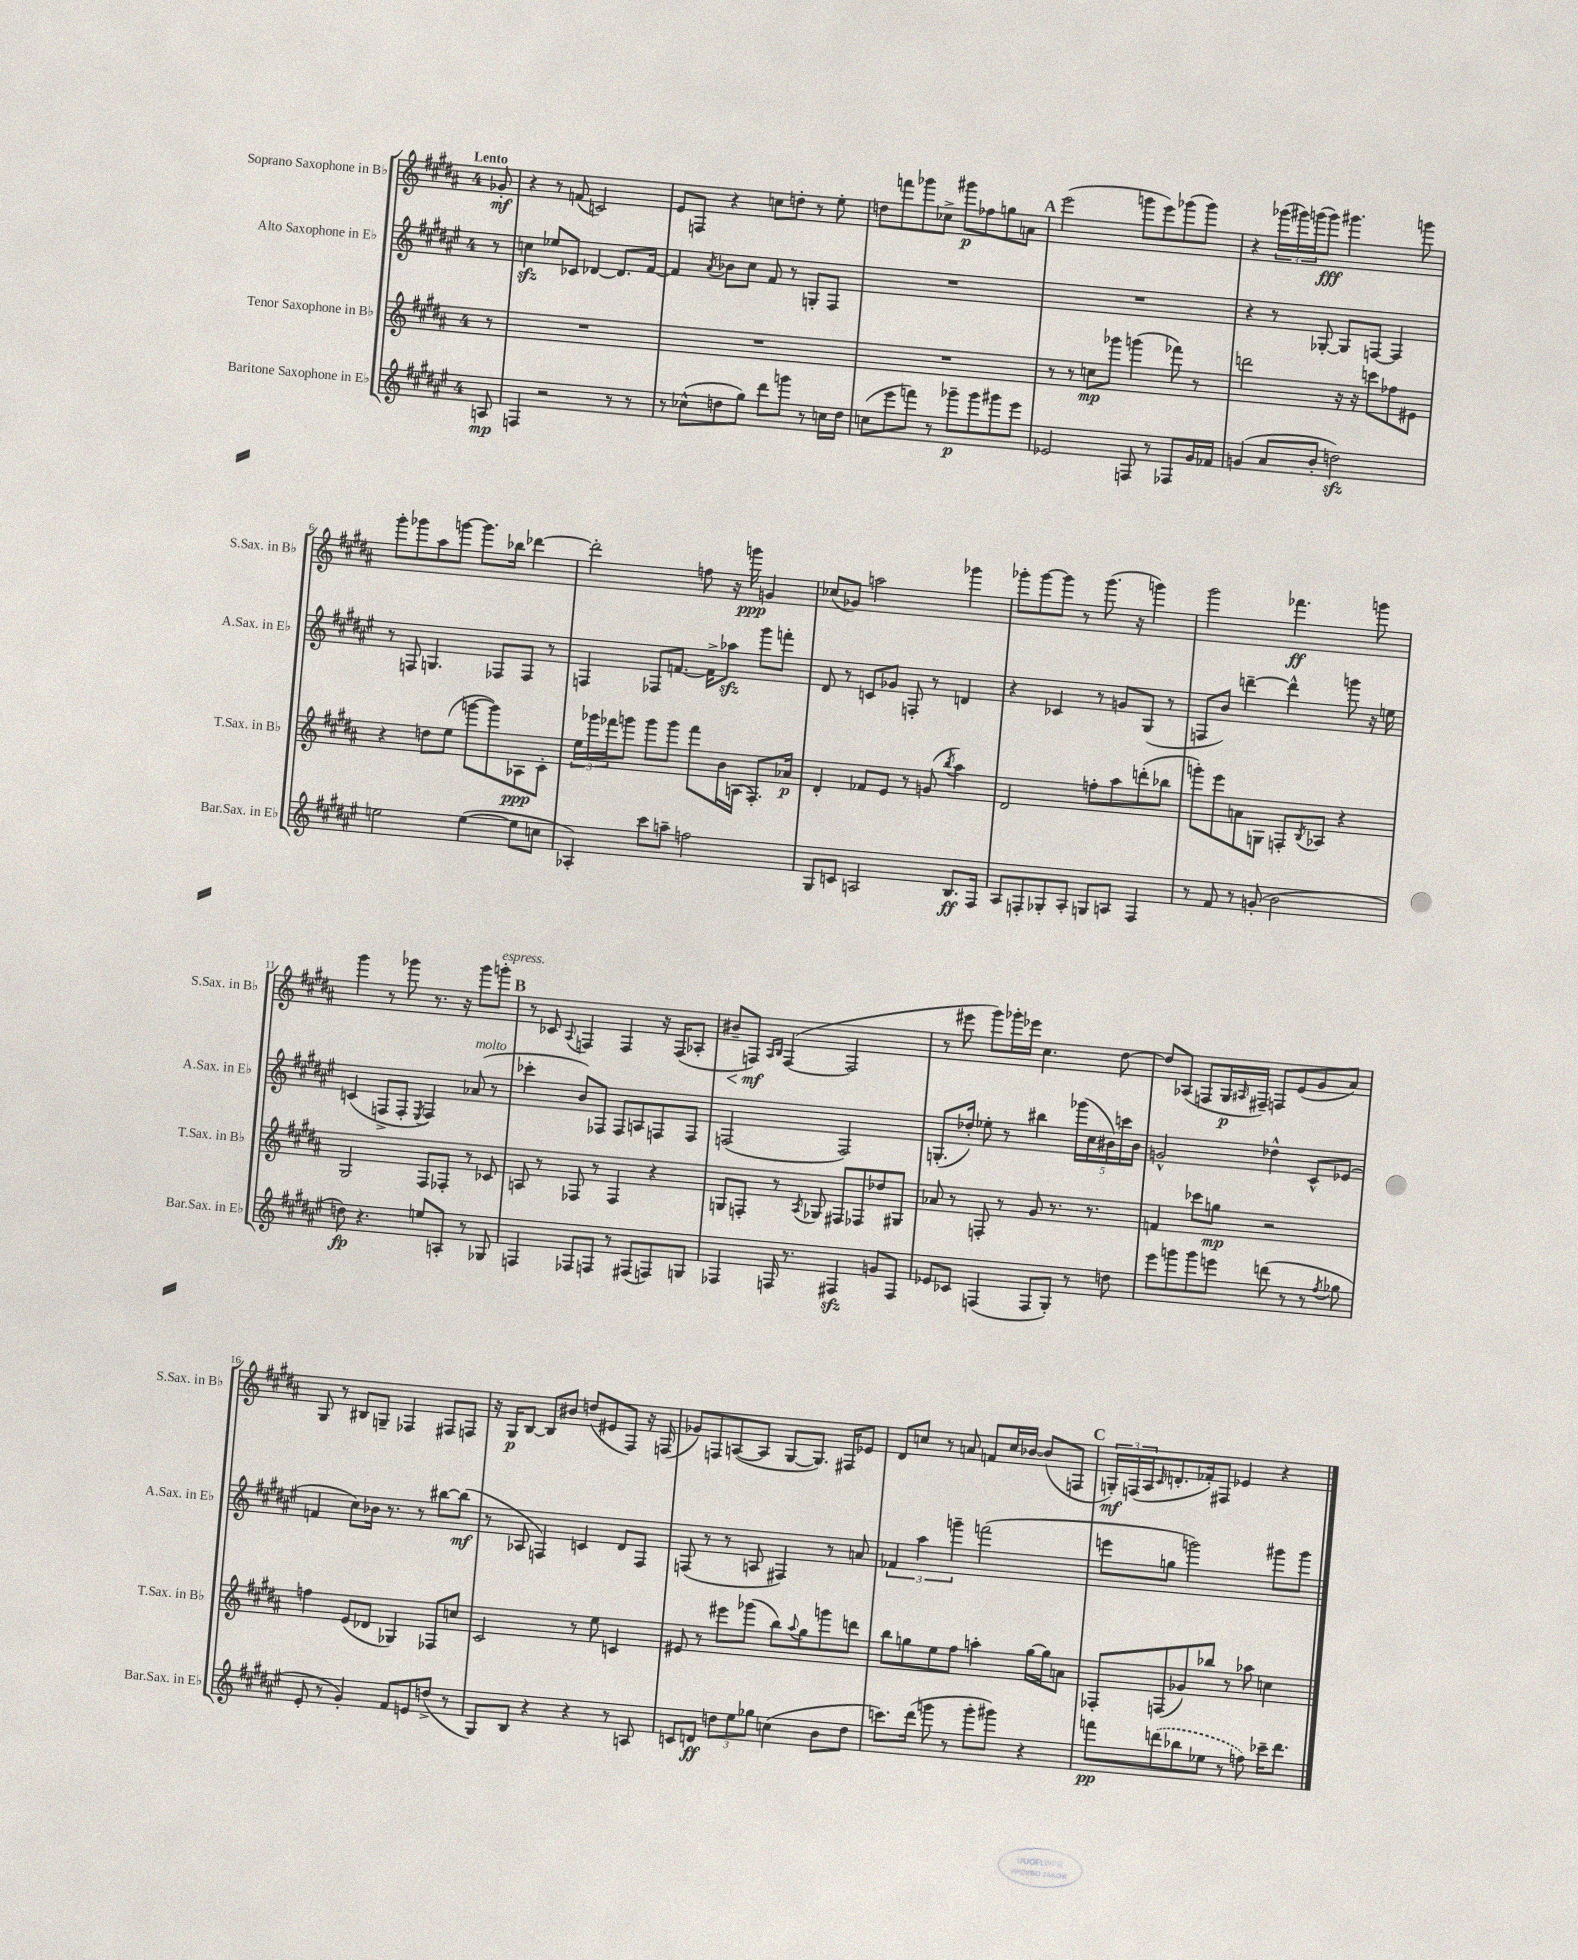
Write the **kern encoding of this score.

**kern	**kern	**kern	**kern
*staff4	*staff3	*staff2	*staff1
*clefG2	*clefG2	*clefG2	*clefG2
*k[f#c#g#d#a#e#]	*k[f#c#g#d#a#]	*k[f#c#g#d#a#e#]	*k[f#c#g#d#a#]
*M4/4	*M4/4	*M4/4	*M4/4
8A	8r	8r	8g-'
=	=	=	=
4F	1r	4cc	4r
2r	.	8ee-	8r
.	.	8c-	(8f
.	.	[4d-	2c)
8r	.	8.d-]	.
8r	.	.	.
.	.	[16f#	.
=	=	=	=
8r	1r	4f#]	8e
(8cc-^^	.	.	8F
.	.	8qa#	.
8dd	.	8b-	4r
8gg#)	.	8cc#	.
8ddd#	.	8f#	8cc
8ggg	.	8r	8dd'
8r	.	8G'	8r
16cc	.	8F#	8ee'
16dd	.	.	.
=	=	=	=
(8cc	1r	1r	8dd
8eee#	.	.	8fff
8fff)	.	.	8ggg-
8r	.	.	8cc-^
8ggg-~	.	.	8ggg#
8ggg-	.	.	8ff-
8ggg#	.	.	8gg
8eee#	.	.	8a
=	=	=	=
2e-	8r	1r	(2eee
.	8r	.	.
.	8cc	.	.
.	8ggg-	.	.
8F	(4ggg	.	8ggg
8r	.	.	8eee)
8F-	8fff-)	.	(8ggg-
16g#	8r	.	8ggg-)
16f-	.	.	.
=	=	=	=
(4g	2ddd	4r	4r
8a#	.	8r	(24ggg-
.	.	.	24ggg#)
.	.	.	(24ggg
8b'	.	[8G-'	8ggg)
2dd)	16r	8G-]	4.ggg#
.	16r	.	.
.	8ccc	[8F	.
.	8ff-	4F]	.
.	8e#	.	8ggg
=	=	=	=
2ee	4r	8r	8ggg#'
.	.	8F	8ggg-
.	8dd	4.G	8aa#
.	(8ee	.	[8ggg
([4ee	[8ggg	.	8.ggg]
.	8ggg])	8F-	.
.	.	.	16bb-
8ee]	8A-	8F-	[4ddd-
8cc	8c#'	8r	.
=	=	=	=
4A-')	24ee	4F	2ddd-']
.	24ggg-	.	.
.	24fff-	.	.
.	8ggg	.	.
8ccc#	8ggg	8F-	.
8aa~	8ggg	[8.f	.
2ff	8fff-	.	8ff
.	.	16f^]	.
.	16b	8aa-	16r
.	(16A	.	16ggg
.	8.F#')	8ggg#	4g
.	.	8fff'	.
.	16a-	.	.
=	=	=	=
8G#	4d#'	8d#	(8cc-
8c	.	8r	8g-)
2A	8f-	8c	2aa
.	8e	8g-	.
.	8r	8F'	.
.	(8g	8r	.
.	8qbb	.	.
8.B	4aa#)	4d	4ggg-
16F#	.	.	.
=	=	=	=
8A#	2d#	4r	8ggg-'
8F'	.	.	[8ggg-
8G-'	.	4c-	8ggg-]
8A#'	.	.	8r
8G	8ff'	8r	(8.ggg-
8A	8aa#	8g	.
.	.	.	16r
4F	(8ddd'	(8G#	4ggg)
.	8bb-	8r	.
=	=	=	=
8r	8ggg')	8F	2ggg#
8f#	8eee	8b)	.
8r	8a	[4ddd~	.
(8g'	8G	.	.
2b	8F'	4ddd^^]	4.fff-
.	8qB	.	.
.	8A-	.	.
.	4r	8ggg	.
.	.	16r	8ggg
.	.	16ee	.
=	=	=	=
8dd)	2G#	(4c	4ggg#
4.r	.	.	.
.	.	8F^	8r
.	.	8F'	8ggg-
.	.	8qE#	.
8ee	8F#	4F)	8.r
8A'	8F-'	.	.
.	.	.	16r
8r	8r	(8a-	8ggg-
8G-	8c-	8r	8ggg'
=	=	=	=
4F	8A	4ccc-'	8r
.	8r	.	8c-
.	.	.	8qqA#
8F-	8F-	8b)	4F
8F	8r	8F-	.
8r	4F-	8F-	4F
(8F#	.	8A	.
8F)	4r	8F	16r
.	.	.	(16F
8G	.	8F	8A-'
=	=	=	=
4F-	8G	(2F	8b#~
.	8F'	.	8F)
.	.	.	16qqA#
.	.	.	16qqB
16F	8r	.	([4F
8.r	.	.	.
.	8qA#	.	.
.	8G-	.	.
4F#	8F#	2F)	2F]
.	8F-	.	.
8g	8dd-	.	.
8F#	8G#	.	.
=	=	=	=
8e-	8a-	(8.G'	8r
8c-	8r	.	8eee#
.	.	16dd-')	.
(4F	8F'	8ee-'	8ggg#)
.	8r	8r	16ggg-'
.	.	.	16eee-
8F	8g#	4bb#	4.cc#
8G#')	8.r	.	.
8r	.	(20ggg-	.
.	.	20cc#	.
.	8.r	.	.
.	.	20b#)	.
8dd	.	.	[8dd#
.	.	20ccc	.
.	.	20b#	.
=	=	=	=
8eee#	4f	2g^^	8dd#]
8ggg	.	.	(8A-
8ggg	8ccc-	.	8F
8eee	8gg	.	16G#
.	.	.	16qqA#
.	.	.	16F#~)
(8ddd	2r	4dd-^^	8F
8r	.	.	(8e
8r	.	8c#^^	8g#
8qff#	.	.	.
8gg-	.	(8e-	8a#)
=	=	=	=
8e#'	4ff	4f	8G#
8r	.	.	8r
4g#')	(8e	8cc#)	8B#
.	8d-	16b-	8G~
.	.	8.r	.
8f#	4G-)	.	4F-
8e	.	8r	.
(8dd^	8F-	[8bb#	8F#
8r	8cc	(8bb#]	8F
=	=	=	=
8G#)	2c#	8r	16r
.	.	.	16G#
8B	.	8A-	[8B
4r	.	4F)	8B]
.	.	.	8b#
4r	8r	4c	(8dd
.	8ee	.	8e#
8r	4c	8d#	8F#)
8A	.	8F	16r
.	.	.	(16F
=	=	=	=
8c	8e#	(8F	8g-)
8d	8r	8r	8F
12dd	8eee#	8r	([8A
12ee#	.	.	.
.	(8ggg-	8A	8A]
12gg-	.	.	.
(4cc	8bb)	4F#)	[8G#
.	8qqaa#	.	.
.	8gg#	.	8.G#])
8b	8ggg	8r	.
.	.	.	16F#
8dd	8ddd	8a	8e-
=	=	=	=
8.ccc)	8bb	6f-	8d#
.	8gg	.	8cc
.	.	6aa#	.
(16ddd#	.	.	.
8ggg	8ee	.	8r
.	.	6ggg~	.
8r	8ff#	.	8a
8ggg'	4aa'	(2fff	8f
8ggg#)	.	.	16cc
.	.	.	[16b-
4r	[16gg	.	(8b-]
.	16gg]	.	.
.	8a	.	8F
=	=	=	=
8fff	8F-'	8eee	24G')
.	.	.	(24F
.	.	.	24A#
.	.	.	16qqc#
(8ddd	(8F	8gg	8.d'
8bb-	8g-)	2ggg)	.
.	.	.	16f-')
8ee-	8bb-	.	8F#
8r	8r	.	4e-
8ff)	8aa-	.	.
16ccc-~	4cc	8ggg#	4r
8.ddd	.	.	.
.	.	8ggg#	.
==	==	==	==
*-	*-	*-	*-
